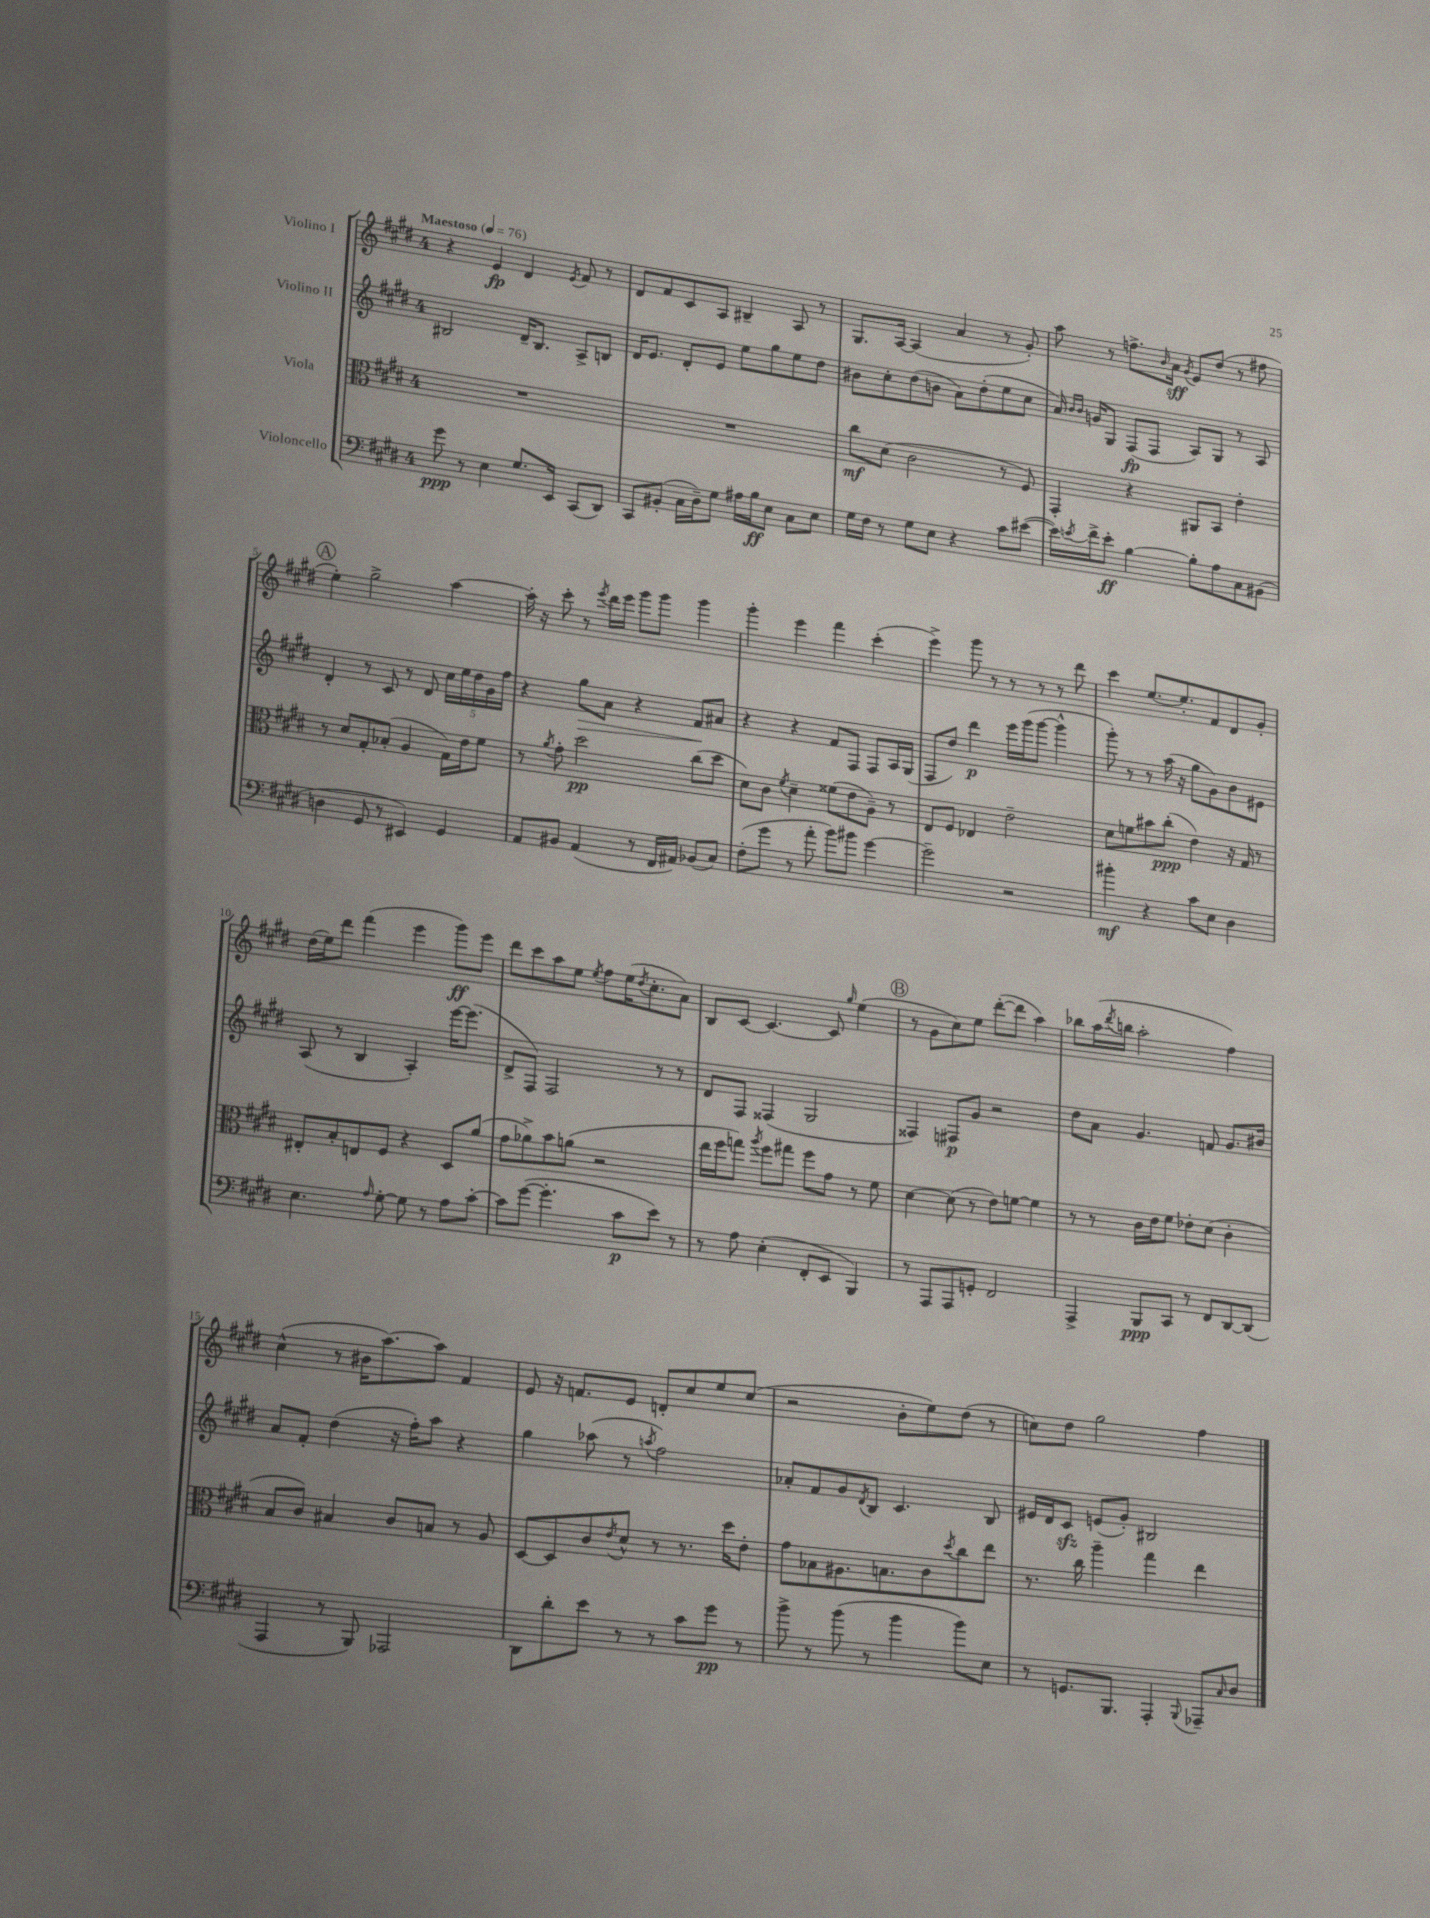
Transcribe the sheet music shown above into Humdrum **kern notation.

**kern	**dynam	**kern	**dynam	**kern	**dynam	**kern	**dynam
*part4	*part4	*part3	*part3	*part2	*part2	*part1	*part1
*staff4	*staff4	*staff3	*staff3	*staff2	*staff2	*staff1	*staff1
*I"Violoncello	*	*I"Viola	*	*I"Violino II	*	*I"Violino I	*
*clefF4	*	*clefC3	*	*clefG2	*	*clefG2	*
*k[f#c#g#d#]	*	*k[f#c#g#d#]	*	*k[f#c#g#d#]	*	*k[f#c#g#d#]	*
*M4/4	*	*M4/4	*	*M4/4	*	*M4/4	*
*MM76	*	*MM76	*	*MM76	*	*MM76	*
=1	=1	=1	=1	=1	=1	=1	=1
!	!	!	!	!	!	!LO:TX:a:B:t=Maestoso	!
8g#\	ppp	1r	.	2B#X/	.	4r	.
8r	.	.	.	.	.	.	.
4E\	.	.	.	.	.	4e/	fp
8.G#/L	.	.	.	16d#~/KL	.	4d#/	.
.	.	.	.	8.B#/J	.	.	.
16EE/Jk	.	.	.	.	.	.	.
.	.	.	.	.	.	8qe/	.
(8CC#/L	.	.	.	8A^/L	.	8f#/	.
8DD#/J)	.	.	.	8Bn/J	.	8r	.
=2	=2	=2	=2	=2	=2	=2	=2
8CC#/L	.	1r	.	16d#/KL	.	8d#/L	.
.	.	.	.	8.e/J	.	.	.
(8BB#X'/J	.	.	.	.	.	8f#/	.
16C#\LL	.	.	.	8d#'/L	.	8c#/	.
16D#~\J)	.	.	.	.	.	.	.
8G#\J	.	.	.	8e/J	.	8A/J	.
16A#X\LL	.	.	.	8ee\L	.	4B#X~/	.
16B\J	ff	.	.	.	.	.	.
8E\J	.	.	.	8gg#\	.	.	.
8C#\L	.	.	.	8ee\	.	8A/	.
8E\J	.	.	.	8dd#\J	.	8r	.
=3	=3	=3	=3	=3	=3	=3	=3
16G#\LL	.	8cc#\L	mf	8b#X\L	.	8.G#/L	.
16F#\JJ	.	.	.	.	.	.	.
8r	.	(8d#\J	.	8cc#'\	.	.	.
.	.	.	.	.	.	[16A/Jk	.
8G#\L	.	2c#\	.	(8dd#\	.	(4A/]	.
8E\J	.	.	.	8bn\J	.	.	.
4r	.	.	.	8a\L)	.	4a/	.
.	.	.	.	(8dd#'\	.	.	.
8c#\L	.	8r	.	8ee\	.	8r	.
([8e#X\J	.	8F#/)	.	8cc#\J	.	8g#'/)	.
=4	=4	=4	=4	=4	=4	=4	=4
16e#\LL])	.	4GG#'/	.	16a/)	.	8aa\	.
.	.	.	.	16qqb/LL	.	.	.
8qen/	.	.	.	16qqb/JJ	.	.	.
16f#^\J	.	.	.	16gn/KL	.	.	.
8e'\J	ff	.	.	8G#/J	.	8r	.
[4B\	.	4r	.	(8F#/L	fp	8.ffn^\L	.
.	.	.	.	8F#/J	.	.	.
.	.	.	.	.	.	16qqb/	.
.	.	.	.	.	.	16a\Jk	sff
.	.	.	.	.	.	8qg#/	.
8B'\L]	.	8AA#X/L	.	8A/L)	.	8e/L	.
8A\	.	8BB/J	.	8G#/J	.	(8dd#/J	.
8C#\	.	4e'\	.	8r	.	8r	.
(8BB#X\J	.	.	.	8A/	.	8ff#X\	.
!!LO:LB:g=z
!!LO:REH:place=s1:t=A
=5	=5	=5	=5	=5	=5	=5	=5
4Dn\	.	8r	.	4d#'/	.	4ee'\)	.
.	.	8d#/L	.	.	.	.	.
8GG#/	.	8G#'/	.	8r	.	2gg#^\	.
8r	.	(8B-X'/J	.	8c#/	.	.	.
4EE#X/)	.	4A/	.	8r	.	.	.
.	.	.	.	8d#/	.	.	.
4GG#/	.	16G#\LL)	.	20cc#\LL	.	[4aa\	.
.	.	.	.	20ee\	.	.	.
.	.	16e\J	.	.	.	.	.
.	.	.	.	20dd#\	.	.	.
.	.	8f#\J	.	.	.	.	.
.	.	.	.	20g#\	.	.	.
.	.	.	.	20ff#\JJ	.	.	.
=6	=6	=6	=6	=6	=6	=6	=6
8AA/L	.	8r	.	4r	.	16aa'\]	.
.	.	.	.	.	.	16r	.
.	.	8qa/	.	.	.	.	.
8BB#X/J	.	8g#'\	.	.	.	8ccc#'\	.
!	!	!	!	!	!LO:HP:b	!	!
(4AA/	.	2dd#\	pp	8gg#\L	>	8r	.
.	.	.	.	.	.	8qeee/	.
.	.	.	.	8a\J	.	16ddd#\LL	.
.	.	.	.	.	.	16eee\JJ	.
8r	.	.	.	4r	.	8ggg#\L	.
16FF#/LL	.	.	.	.	.	8ggg#\J	.
16AA#X/JJ)	.	.	.	.	.	.	.
(8BB-X/L	.	(8cc#\L	.	8f#/L	.	4ggg#\	.
8C#/J)	.	8dd#\J	.	8a#X/J	]	.	.
=7	=7	=7	=7	=7	=7	=7	=7
(8F#'\L	.	8d#\L)	.	4r	.	4ggg#'\	.
8g#\J	.	8c#\J	.	.	.	.	.
.	.	8qf#/	.	.	.	.	.
8r	.	4d#~\	.	4r	.	4eee\	.
8a'\	.	.	.	.	.	.	.
8b\L)	.	(8f##X\L	.	8f#/L	.	4fff#\	.
8b#X\J	.	8e\	.	8F#/J	.	.	.
[4g#\	.	8A~\J)	.	8F#/L	.	(4ccc#'\	.
.	.	8r	.	16A/L	.	.	.
.	.	.	.	(16G#/JJ	.	.	.
=8	=8	=8	=8	=8	=8	=8	=8
2g#~\]	.	8E/L	.	8F#/L	.	4eee^\)	.
.	.	8F#/J	.	8dd#/J)	.	.	.
.	.	4E-X/	.	4ddd#\	p	8ggg#\	.
.	.	.	.	.	.	8r	.
2r	.	2e~\	.	16eee\LL	.	8r	.
.	.	.	.	(16ggg#\J	.	.	.
.	.	.	.	[8ggg#\J	.	8r	.
.	.	.	.	4ggg#^^\]	.	8r	.
.	.	.	.	.	.	8ddd#\	.
=9	=9	=9	=9	=9	=9	=9	=9
4b#X'\	mf	8d#\L	.	8ggg#'\)	.	4ccc#\	.
.	.	8fn\	.	8r	.	.	.
4r	.	8b#X\	.	8r	.	[8.ee/L	.
.	.	(8cc#'\J	ppp	(16aa\	.	.	.
.	.	.	.	16r	.	8.ee'/]	.
8c#\L	.	4e\)	.	8gg#\L	.	.	.
8E\J	.	.	.	8g#\)	.	8f#/	.
4D#\	.	16r	.	8b\	.	8d#/	.
.	.	16G#/	.	.	.	.	.
.	.	8r	.	8e#X\J	.	8g#'/J	.
!!LO:LB:g=z
=10	=10	=10	=10	=10	=10	=10	=10
4.E\	.	8E#X'/L	.	(8A/	.	(16dd#\LL	.
.	.	.	.	.	.	16ee\J)	.
.	.	8B'/	.	8r	.	8ddd#\J	.
.	.	8En/	.	4B/	.	(4fff#\	.
16qqA/	.	.	.	.	.	.	.
[8G#'\	.	8F#/J	.	.	.	.	.
8G#\]	.	4r	.	4A'/)	.	4eee\	.
8r	.	.	.	.	.	.	.
8A\L	.	8D#/L	.	[16eee\KL	.	8ggg#\L)	ff
.	.	.	.	(8.eee\J]	.	.	.
[8c#'\J	.	(8a/J	.	.	.	8eee\J	.
=11	=11	=11	=11	=11	=11	=11	=11
8c#\L]	.	8g#\L	.	8d#^/L	.	8ddd#\L	.
([8g#\J	.	8a-X^\)	.	8F#/J)	.	8ccc#\	.
4.g#'\]	.	8b\	.	2F#/	.	8aa\	.
.	.	(8an\J	.	.	.	8ee\J	.
.	.	.	.	.	.	8qee/	.
.	.	2r	.	.	.	8ff#\L	.
8c#\L	p	.	.	.	.	(16ee\K	.
.	.	.	.	.	.	8qdd#/	.
.	.	.	.	.	.	8.cc#'\	.
8e\J)	.	.	.	8r	.	.	.
8r	.	.	.	8r	.	8a\J)	.
=12	=12	=12	=12	=12	=12	=12	=12
8r	.	16ee\LL	.	8d#/L	.	8B/L	.
.	.	16ff#\J	.	.	.	.	.
8A\	.	8ggn\J)	.	8F#/J	.	[8c#/J	.
.	.	8qaa/	.	.	.	.	.
(4E'\	.	8ff#\L	.	(4F##X/	.	4.c#/_	.
.	.	8gg#X\J	.	.	.	.	.
8FF#'/L	.	8ff#\L	.	2G#/	.	.	.
8EE/J	.	8g#\J	.	.	.	8c#/]	.
.	.	.	.	.	.	16qqgg#/	.
4BBB/)	.	8r	.	.	.	(4ee\	.
.	.	8f#\	.	.	.	.	.
!!LO:REH:place=s1:t=B
=13	=13	=13	=13	=13	=13	=13	=13
8r	.	[4d#\	.	4F##X/)	.	8r	.
8AAA/L	.	.	.	.	.	8g#\L	.
8AAA/	.	(8d#\]	.	8F#X/L	p	8cc#\)	.
8GGn'/J	.	8r	.	8g#/J	.	8ee\J	.
2FF#/	.	8e\L)	.	2r	.	([8ddd#'\L	.
.	.	[8fn\J	.	.	.	8ddd#\J]	.
.	.	4f\]	.	.	.	4aa\)	.
=14	=14	=14	=14	=14	=14	=14	=14
4AAA^/	.	8r	.	8dd#\L	.	8bb-X\L	.
.	.	8r	.	8a\J	.	(16aa\L	.
.	.	.	.	.	.	8qddd#/	.
.	.	.	.	.	.	16bbn\JJ	.
8BBB/L	ppp	16c#\LL	.	4.g#/	.	2aa'\	.
.	.	16e\J	.	.	.	.	.
8CC#/J	.	8f#\J	.	.	.	.	.
8r	.	8e-X'\L	.	.	.	.	.
8FF#/L	.	(8d#\J	.	8fn/	.	.	.
[8DD#/	.	4c#'\	.	8.g#/L	.	4ff#\)	.
(8DD#/J]	.	.	.	.	.	.	.
.	.	.	.	16b#X/Jk	.	.	.
!!LO:LB:g=z
=15	=15	=15	=15	=15	=15	=15	=15
4AAA/	.	8B/L	.	8a/L	.	(4cc#^^\	.
.	.	8c#/J)	.	8f#'/J	.	.	.
8r	.	4B#X/	.	(4dd#\	.	8r	.
8BBB/)	.	.	.	.	.	16b#X\KL	.
.	.	.	.	.	.	[8.aa\)	.
2AAA-X/	.	8c#/L	.	16r	.	.	.
.	.	.	.	16ff#'\KL)	.	.	.
.	.	8Bn/J	.	8aa\J	.	8aa\J]	.
.	.	8r	.	4r	.	4f#/	.
.	.	8A/	.	.	.	.	.
=16	=16	=16	=16	=16	=16	=16	=16
8DD#\L	.	[8D#/L	.	4gg#\	.	8e/	.
8d#'\	.	8D#/]	.	.	.	16r	.
.	.	.	.	.	.	8.fn/L	.
8e\J	.	8c#/	.	(8aa-X\	.	.	.
.	.	8qe/	.	.	.	.	.
8r	.	8d#^^/J	.	8r	.	8e/J	.
.	.	.	.	8qaan/	.	.	.
8r	.	8r	.	2ff#\)	.	8dn'/L	.
8c#\L	.	8.r	.	.	.	8cc#/	.
8g#\J	pp	.	.	.	.	8ee/	.
.	.	16dd#\KL	.	.	.	.	.
8r	.	8e'\J	.	.	.	(8cc#/J	.
=17	=17	=17	=17	=17	=17	=17	=17
8b^\	.	8g#\L	.	8a-X'/L	.	2r	.
8r	.	8B-X\	.	8f#/	.	.	.
(8b\	.	8.A#X\	.	8g#/	.	.	.
.	.	.	.	8qd#/	.	.	.
8r	.	.	.	8B/J	.	.	.
.	.	8.Bn\	.	.	.	.	.
4b\	.	.	.	4.c#/	.	8b'\L	.
.	.	8c#\	.	.	.	8ee\)	.
.	.	8qdd#/	.	.	.	.	.
8b\L)	.	8cc#\	.	.	.	(8dd#\J	.
8E\J	.	8ee\J	.	8B/	.	8r	.
=18	=18	=18	=18	=18	=18	=18	=18
8r	.	8.r	.	16e#X/LL	.	8ccn\L)	.
.	.	.	.	16d#/J	.	.	.
8.GGn/L	.	.	.	8c#zz/J	.	8dd#\J	.
.	.	16cc#\	.	.	.	.	.
.	.	4aa~\	.	(8en/L	.	2gg#\	.
8.BBB/J	.	.	.	.	.	.	.
.	.	.	.	8g#'/J)	.	.	.
4AAA'/	.	4gg#\	.	2B#X/	.	.	.
8qqBBB/	.	.	.	.	.	.	.
8AAA-X~/L	.	4ee\	.	.	.	4ff#\	.
16qqC#/	.	.	.	.	.	.	.
8D#/J	.	.	.	.	.	.	.
==	==	==	==	==	==	==	==
*-	*-	*-	*-	*-	*-	*-	*-
